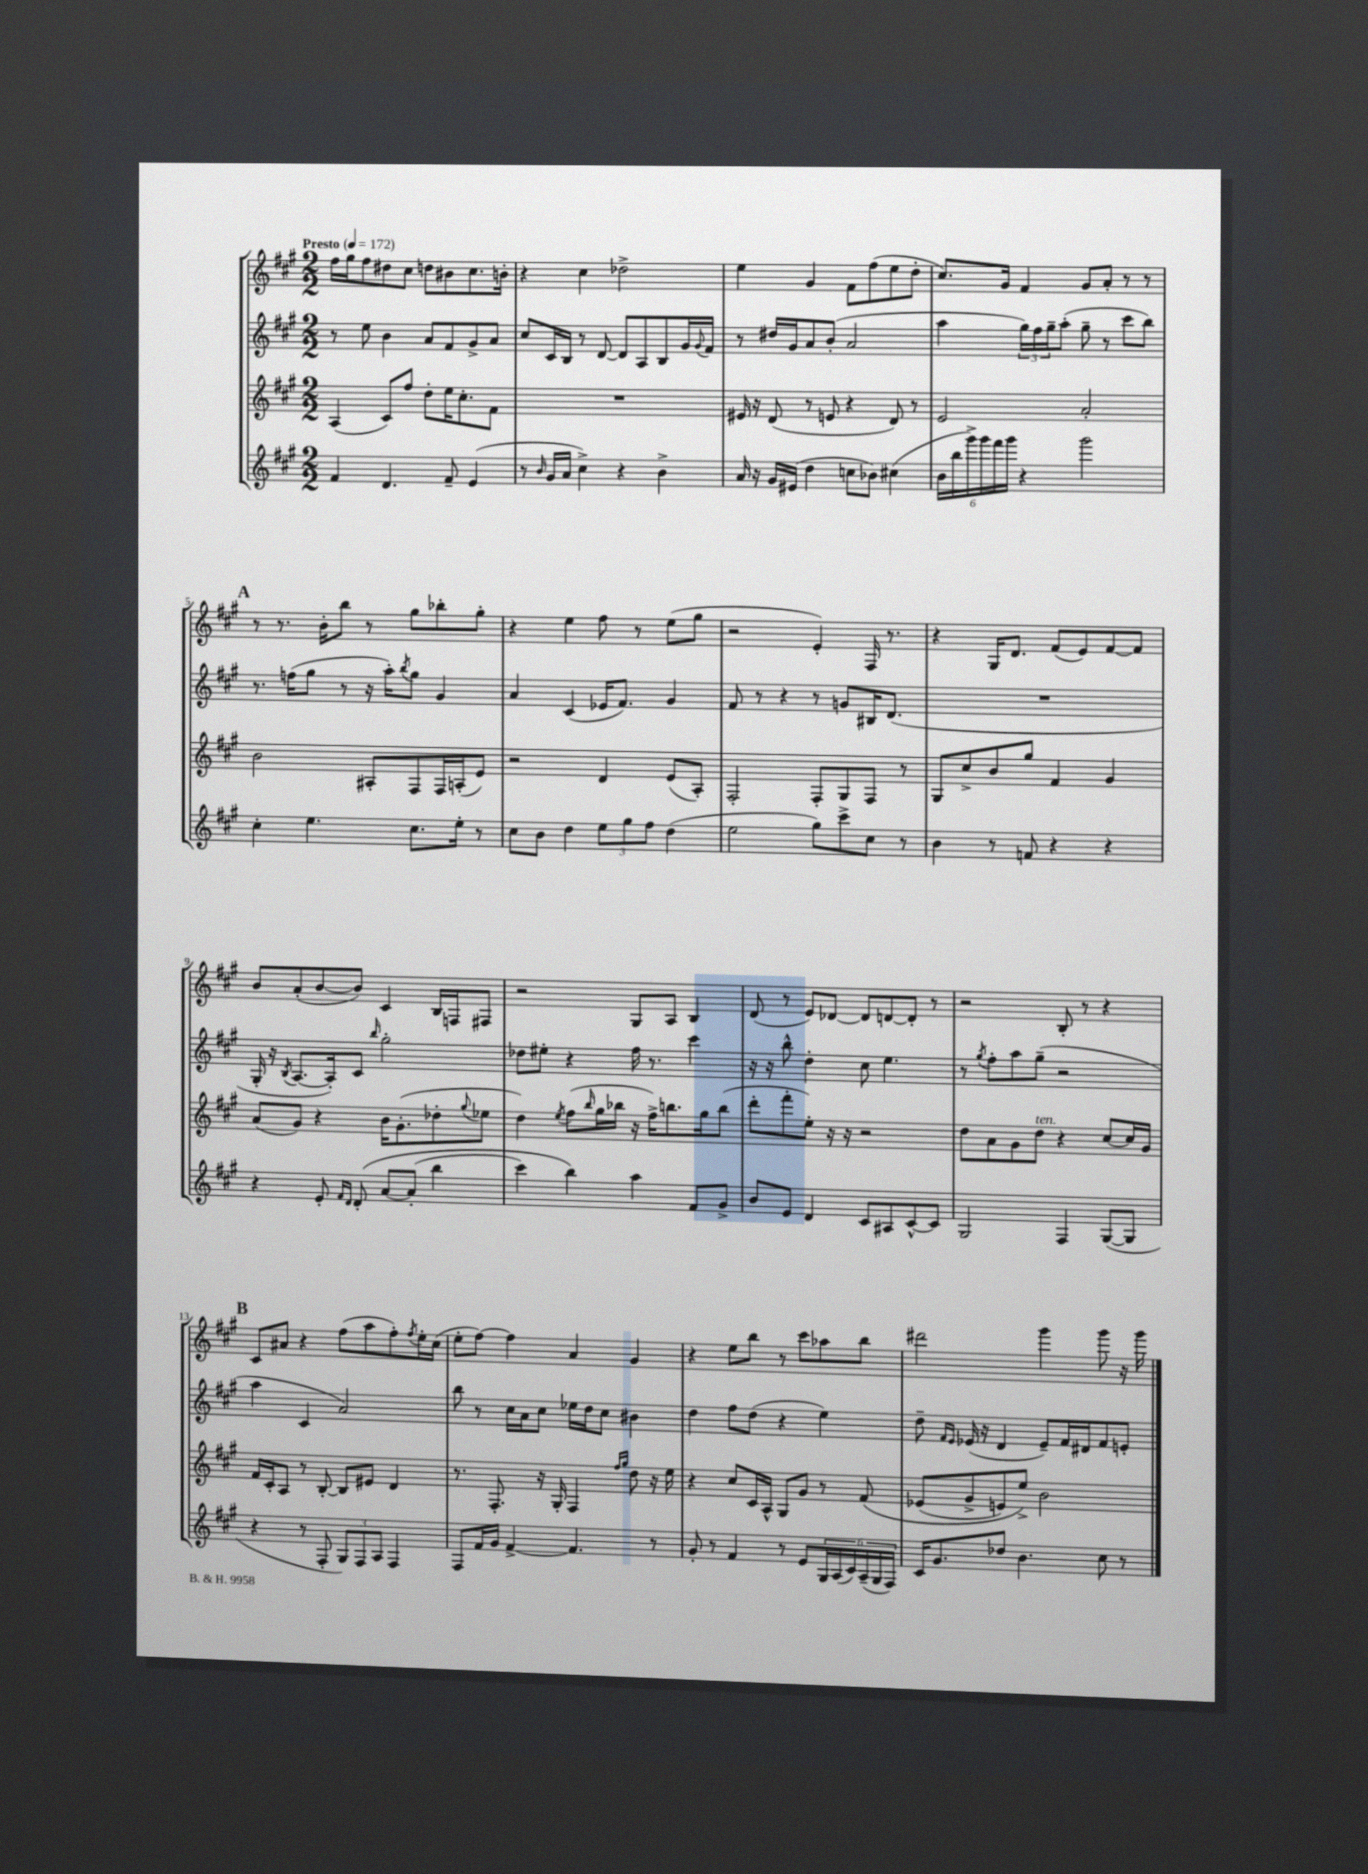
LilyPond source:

<<
\new StaffGroup <<
\new Staff = "s0" {
    \clef treble \key a \major \numericTimeSignature \time 2/2 \tempo "Presto" 4 = 172
    fis''16 gis''16 fis''8 dis''8 cis''8 d''8 bis'8 cis''8. b'16-. |
    r4 cis''4 des''2-> |
    e''4 gis'4 fis'8 fis''8( e''8 d''8-. |
    cis''8.) gis'16 fis'4 gis'8 a'8-. r8 r8 |
    \mark \markup { \bold "A" } r8 r8. b'16-. b''8 r8 gis''8 bes''8-. gis''8-. |
    r4 e''4 fis''8 r8 e''8( gis''8 |
    r2 e'4-.) fis16 r8. |
    r4 gis16 d'8. fis'8( e'8) fis'8~ fis'8 |
    b'8 a'8-.( b'8~ b'8) cis'4 b16 f16 fis8 |
    r2 gis8 a8 b4 |
    d'8( r8 e'8) des'8~ des'8 d'8~ d'8-. r8 |
    r2 b8-. r8 r4 |
    \mark \markup { \bold "B" } cis'8 ais'8 r4 fis''8( a''8 fis''8-.) \acciaccatura { fis''8 } e''16-. cis''16( |
    e''8-. fis''8~) fis''4 a'4 gis'4 |
    r4 e''8 b''8 r8 cis'''8 aes''8 b''8 |
    dis'''2 gis'''4 gis'''8 r16 gis'''16 \bar "|." |
}
\new Staff = "s1" {
    \clef treble \key a \major \numericTimeSignature \time 2/2
    r8 e''8 b'4 a'8 fis'8 gis'8-> a'8 |
    cis''8 cis'16 b16 r8 d'8~ d'8 a8 b8 gis'16 \appoggiatura { gis'8 } fis'16 |
    r8 dis''16 gis'16 a'8 b'8-.( a'2 |
    a''4 \tuplet 3/2 { gis''16) fis''16 gis''16-- } a''8-.( gis''8-- r8 cis'''8 b''8) |
    \mark \markup { \bold "A" } r8. f''16( gis''8 r8 r16 a''16-.) \acciaccatura { b''8 } gis''8 gis'4 |
    a'4 cis'4( ees'16 fis'8.) gis'4 |
    fis'8 r8 r4 r8 g'8 bis16 d'8.( |
    R1 |
    gis16-. r16 \acciaccatura { b8 } a8.~ a16-.) cis'8 \grace { b''16 } gis''2-. |
    des''8 eis''8-. r4 fis''16 r8. cis'''4 |
    r16 r16 b''8-^ d''4-. cis''8 e''4. |
    r8 \acciaccatura { gis''8 } fis''8-. a''8 gis''8--( r2 |
    \mark \markup { \bold "B" } a''4 cis'4 a'2) |
    b''8 r8 cis''16 a'16 cis''8 ees''16 d''16 cis''8 bis'4 |
    d''4 fis''8 d''8( r4 e''4) |
    d''8-- \grace { fis'16 e'16 } ees'16( r16 d'4 ees'8--) fis'16 dis'16 fis'8 e'8-. \bar "|." |
}
\new Staff = "s2" {
    \clef treble \key a \major \numericTimeSignature \time 2/2
    a4( cis'8) fis''8 d''8-. e''16 cis''8.-. fis'8 |
    R1 |
    eis'16 r16 d'8( r8 e'8 r4 d'8) r8 |
    e'2 a'2-. |
    \mark \markup { \bold "A" } b'2 ais8-. fis8 fis16 a16-.( e'8) |
    r2 d'4 e'8( a8-.) |
    fis2-. fis8-. gis8 fis8 r8 |
    gis8 cis''8-> b'8 gis''8 fis'4 gis'4 |
    a'8( gis'8) r4 b'16 gis'8.-.( des''8-. \appoggiatura { gis''8 } ees''8 |
    d''4) \acciaccatura { e''8 } fis''8( \grace { b''16 } gis''16 bes''16 r16 fis''16->) b''8. gis''16 b''8( |
    d'''8-. fis'''8-. e''8-.) r16 r16 r2 |
    d''8 a'8 gis'8 d''8^\markup { \italic "ten." } r4 cis''8~ cis''16 gis'16 |
    \mark \markup { \bold "B" } fis'16 cis'16-. a8 r8 b8~-. b8 eis'8 d'4 |
    r8. fis8.-. r16 gis16-. fis4 \grace { fis''16 gis''16 } d''8 r16 e''16 |
    r4 cis''8 cis'16 a16-^ gis8 gis'8 r8 fis'8\( |
    ees'8( gis'8-> e'8) e''8->\) b'2 \bar "|." |
}
\new Staff = "s3" {
    \clef treble \key a \major \numericTimeSignature \time 2/2
    fis'4 d'4. fis'8-- e'4( |
    r8 \grace { b'16 } gis'16 a'16 cis''4->) r4 b'4-> |
    a'16 r16 gis'16 eis'16( d''4 c''8 bes'8) cis''4( |
    \tuplet 6/4 { b'16 b''16 gis'''16->) gis'''16 fis'''16 gis'''16 } r4 gis'''2 |
    \mark \markup { \bold "A" } cis''4-. e''4. cis''8. e''16-. r8 |
    cis''8 b'8 d''4 \tuplet 3/2 { e''8 gis''8 fis''8 } d''4( |
    e''2 gis''8) cis'''8-> cis''8 r8 |
    b'4 r8 f'8 r4 r4 |
    r4 e'8-. \grace { fis'16 d'16 } d'8-.\( a'8~ a'8-.( b''4 |
    cis'''4) b''4\) a''4 fis'8 gis'8-> |
    b'8 e'8 d'4 cis'8 ais8 cis'8~-^ cis'8 |
    gis2 fis4 gis8~( gis8 |
    \mark \markup { \bold "B" } r4 r8 fis8-. \tuplet 3/2 { gis8) fis8 a8 } fis4 |
    fis8 fis'16 gis'16 fis'4~-> fis'4. r8 |
    gis'8-. r8 fis'4 r8 e'8 \tuplet 6/4 { gis16 a16( cis'16) a16--( gis16 fis16) } |
    cis'16 gis'8. des''8 b'4. cis''8 r8 \bar "|." |
}
>>
>>
